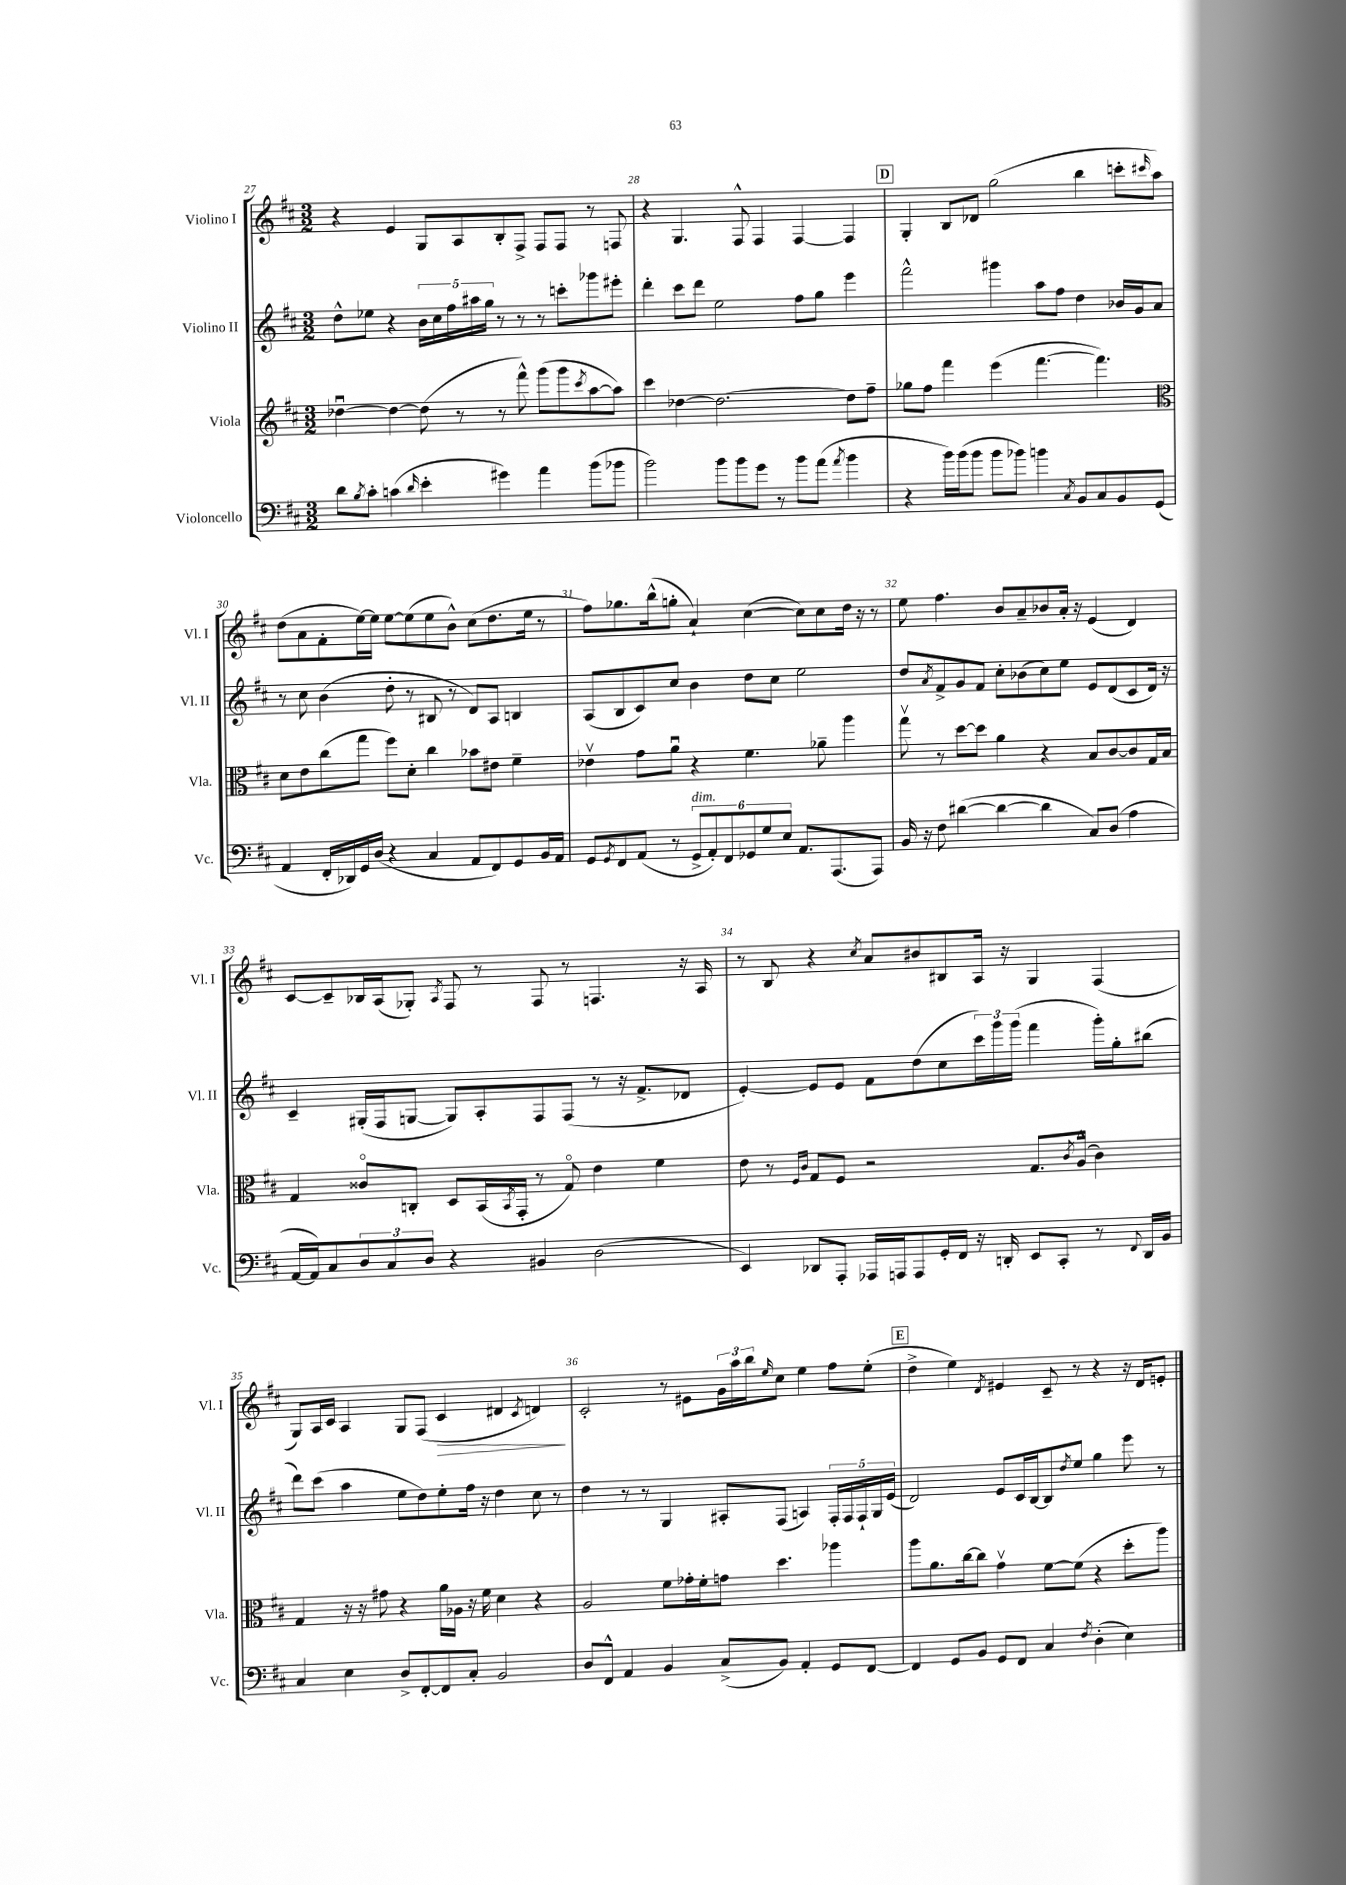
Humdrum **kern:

**kern	**kern	**kern	**kern	**dynam
*part4	*part3	*part2	*part1	*part1
*staff4	*staff3	*staff2	*staff1	*staff1
*I"Violoncello	*I"Viola	*I"Violino II	*I"Violino I	*
*I'Vc.	*I'Vla.	*I'Vl. II	*I'Vl. I	*
*clefF4	*clefG2	*clefG2	*clefG2	*
*k[f#c#]	*k[f#c#]	*k[f#c#]	*k[f#c#]	*
*M3/2	*M3/2	*M3/2	*M3/2	*
=27	=27	=27	=27	=27
8d\L	[4dd-Xu\	8dd^^\L	4r	.
8qB/	.	.	.	.
8c#'\J	.	8ee-X\J	.	.
(4cn\	4dd-\_	4r	4e/	.
16qqd/	.	.	.	.
4e'\	(8dd-\]	20b\LL	8G/L	.
.	.	20cc#\	.	.
.	.	20ff#\	.	.
.	8r	.	8A/	.
.	.	20aa#X\	.	.
.	.	20gg\JJ	.	.
4g#X\)	8r	8r	8B'/	.
.	8fff#^^\)	8r	8F#^/J	.
4a\	(8ggg\L	8r	8F#/L	.
.	8ggg\	8cccn'\L	8F#/J	.
.	8qccc#/	.	.	.
(8b\L	[8aa\	8ggg-X\	8r	.
8b-X\J	8aa\J])	8eee#X'\J	8Fn/	.
=28	=28	=28	=28	=28
2b\)	4ccc#\	4ddd'\	4r	.
.	[4dd-X\	8ccc#\L	4.G/	.
.	.	8ddd\J	.	.
8b\L	2.dd-\_	2ee\	.	.
8b\	.	.	8F#^^/	.
8g\J	.	.	4F#/	.
8r	.	.	.	.
8b\L	.	8ff#\L	[4F#/	.
(8a\J	.	8gg\J	.	.
8qa/	.	.	.	.
4b\	8dd-\L]	4eee\	4F#/]	.
.	8ff#~\J	.	.	.
!!LO:REH:place=s1:t=D
=29	=29	=29	=29	=29
4r	8gg-X\L	2fff#^^\	4G'/	.
.	8ff#\J	.	.	.
16b\LL)	4fff#\	.	8B/L	.
(16b\J	.	.	.	.
8b\J	.	.	8d-X/J	.
8b\L	(4eee\	4ggg#X\	(2gg\	.
8b-X\J)	.	.	.	.
4bn\	[4.fff#\	8aa\L	.	.
.	.	8ff#\J	.	.
8qC#/	.	.	.	.
8BB/L	.	4dd\	4bb\	.
8C#/	4.fff#\])	.	.	.
8BB/	.	16b-X/LL	8cccn'\L	.
.	.	16g/J	.	.
.	.	.	16qqccc#X/	.
(8GG/J	.	8a/J	8aa\J)	.
!!LO:LB:g=z
=30	=30	=30	=30	=30
*	*clefC3	*	*	*
4AA/	8d\L	8r	(8dd\L	.
.	8e\	8cc#\	8a\	.
16FF#'/LL	(8cc#\	(4b\	8f#'\	.
16DD-X/)	.	.	.	.
16GG/	8gg\J	.	[16ee\L)	.
(16D/JJ	.	.	16ee\JJ]	.
4r	8ff#\L)	8dd'\	[8ee\L	.
.	8d'\J	8r	(8ee\]	.
4C#/	4cc#\	8B#X/	8ee\	.
.	.	8r	8b^^\J)	.
8AA/L	8b-X\L	8d/L)	(8cc#\L	.
8FF#/)	8e#X\J	8A/J	8.dd\	.
8GG/	4f#~\	4Bn/	.	.
.	.	.	16ee\Jk	.
16BB/L	.	.	8r	.
16AA/JJ	.	.	.	.
=31	=31	=31	=31	=31
8GG/L	4e-Xv\	(8A/L	8ff#\L)	.
8qGG/	.	.	.	.
8FF#/	.	8B/	8.gg-X\	.
(8AA/J	8g\L	8c#/)	.	.
.	.	.	(16bb^^\k	.
8r	8au\J	8cc#/J	8ggn'\J	.
!LO:TX:a:i:t=dim.	!	!	!	!
12GG^/L	4r	4b\	4a`/)	.
12AA'/)	.	.	.	.
12FF#/	.	.	.	.
12GG-X/	4.f#\	8dd\L	([4cc#\	.
12G/	.	.	.	.
.	.	8cc#\J	.	.
12E/J	.	.	.	.
8.AA/L	.	2ee\	8cc#\L])	.
.	8a-X~\	.	8cc#\	.
(8.AAA/	.	.	.	.
.	4aa\	.	16dd\Jk	.
.	.	.	16r	.
8AAA/J)	.	.	8r	.
=32	=32	=32	=32	=32
16BB/	8ggv\	8dd/L	8ee\	.
16r	.	.	.	.
.	.	8qa/	.	.
8F#\	8r	8f#^/	4.ff#\	.
([4d#X\	[8dd\L	8g/	.	.
.	8dd\J]	8f#/J	.	.
4d#\_	4a\	8cc#'\L	8b/L	.
.	.	(8b-X\	8a~/	.
4d#\]	4r	8cc#\)	8b-X/	.
.	.	8ee\J	16a'/Jk	.
.	.	.	16r	.
8C#/L)	8B/L	8e/L	(4e/	.
(8D/J	[8c#/	(8d/	.	.
4A\	8c#/]	8c#/	4d/)	.
.	16G/L	16d/Jk)	.	.
.	16B/JJ	16r	.	.
!!LO:LB:g=z
=33	=33	=33	=33	=33
[16AA/LL	4G/	4c#~/	[8c#/L	.
16AA/J])	.	.	.	.
8C#/	.	.	8c#~/]	.
12D/	8c##X/L	(16G#X'/LL	16B-X/L	.
.	.	16F#/J	(16A/J	.
12C#/	.	.	.	.
.	8Cn'/J	[8Gn/J	8G-X'/J)	.
12D/J	.	.	.	.
.	.	.	8qA/	.
4r	8D/L	8G/L])	8F#/	.
.	(16BB/L	8A'/	8r	.
.	8qBB/	.	.	.
.	16GG'/JJ	.	.	.
4BB#X/	8r	8F#/	8F#/	.
.	8G/)	(8F#/J	8r	.
(2D\	4e\	8r	4.Fn/	.
.	.	16r	.	.
.	.	8.f#^/L	.	.
.	4f#\	.	.	.
.	.	8d-X/J	16r	.
.	.	.	16A/	.
=34	=34	=34	=34	=34
4EE/)	8e\	[4e'/)	8r	.
.	8r	.	8B/	.
.	16qqF#/LL	.	.	.
.	16qqc#/JJ	.	.	.
8DD-X/L	8G/L	8e/L]	4r	.
8AAA'/J	8F#/J	8e/J	.	.
.	.	.	8qcc#/	.
16AAA-X/LL	2r	8f#\L	8a/L	.
16AAAn/J	.	.	.	.
8AAA/	.	(8dd\	8b#X/	.
16GG'/L	.	8cc#\	8B#X/	.
16FF#/JJ	.	.	.	.
16r	.	24ccc#\L)	16A/Jk	.
.	.	24ggg\	.	.
16DDn'/	.	.	16r	.
.	.	(24ggg\JJ	.	.
8EE/L	8.G/L	4fff#\	4G/	.
8CC#'/J	.	.	.	.
.	8qc#/	.	.	.
.	(16A^^/Jk	.	.	.
8r	4c#\)	16ggg'\LL)	(4F#/	.
.	.	16gg'\J	.	.
8qqFF#/	.	.	.	.
16DD/LL	.	(8bb#X\J	.	.
16BB/JJ	.	.	.	.
!!LO:LB:g=z
=35	=35	=35	=35	=35
4C#/	4G/	8ddd\L)	8G/L)	.
.	.	(8ccc#\J	16A/L	.
.	.	.	16c#/JJ	.
4E\	16r	4aa\	4A/	.
.	16r	.	.	.
.	8g#X\	.	.	.
8D^/L	4r	8ee\L	8G/L	.
[8FF#'/	.	8dd\)	(8F#/J	.
!	!	!	!	!LO:HP:b
8FF#/]	16a\LL	8ee'\	4c#/	>
.	16A-X\JJ	.	.	.
8C#'/J	16r	16ff#\Jk	.	.
.	16f#\	16r	.	.
2BB/	4d\	4dd\	4d#X/	.
.	.	.	8qc#/	.
.	4r	8cc#\	4dn/)	.
.	.	8r	.	.
.	.	.	.	]
=36	=36	=36	=36	=36
8D/L	2A/	4dd\	2c#'/	.
8FF#^^/J	.	.	.	.
4AA/	.	8r	.	.
.	.	8r	.	.
4BB/	8f#\L	4G/	8r	.
.	16g-X'\L	.	8e#X\L	.
.	16f#'\J	.	.	.
(8C#^/L	8gn\J	8A#X'/L	24g\L	.
.	.	.	24aa\	.
.	.	.	24bb\J	.
.	.	.	16qqee/	.
8BB/J)	4.dd\	(8F#/J	8cc#\J	.
4AA'/	.	4An/)	4ee\	.
8GG/L	4aa-X\	20F#'/LL	8ff#\L	.
.	.	20F#/	.	.
.	.	20F#`/	.	.
[8FF#/J	.	.	(8ee'\J	.
.	.	20G/	.	.
.	.	(20e/JJ	.	.
!!LO:REH:place=s1:t=E
=37	=37	=37	=37	=37
4FF#/]	8aa\L	2d/)	4dd^\	.
.	8.a\	.	.	.
8GG/L	.	.	4ee\)	.
.	[16cc#\k	.	.	.
8BB/J	8cc#\J]	.	.	.
.	.	.	8qd/	.
8GG/L	4gv\	8e/L	4e#X/	.
8FF#/J	.	16c#/L	.	.
.	.	[16B/J	.	.
4C#/	[8f#\L	8B/]	8c#~/	.
.	.	8qdd/	.	.
.	(8f#\J]	8ee/J	8r	.
8qF#/	.	.	.	.
(4D'\	4r	4gg\	4r	.
4E\)	8dd'\L	8eee\	16r	.
.	.	.	16d/KL	.
.	8aa\J)	8r	8en'/J	.
==	==	==	==	==
*-	*-	*-	*-	*-
